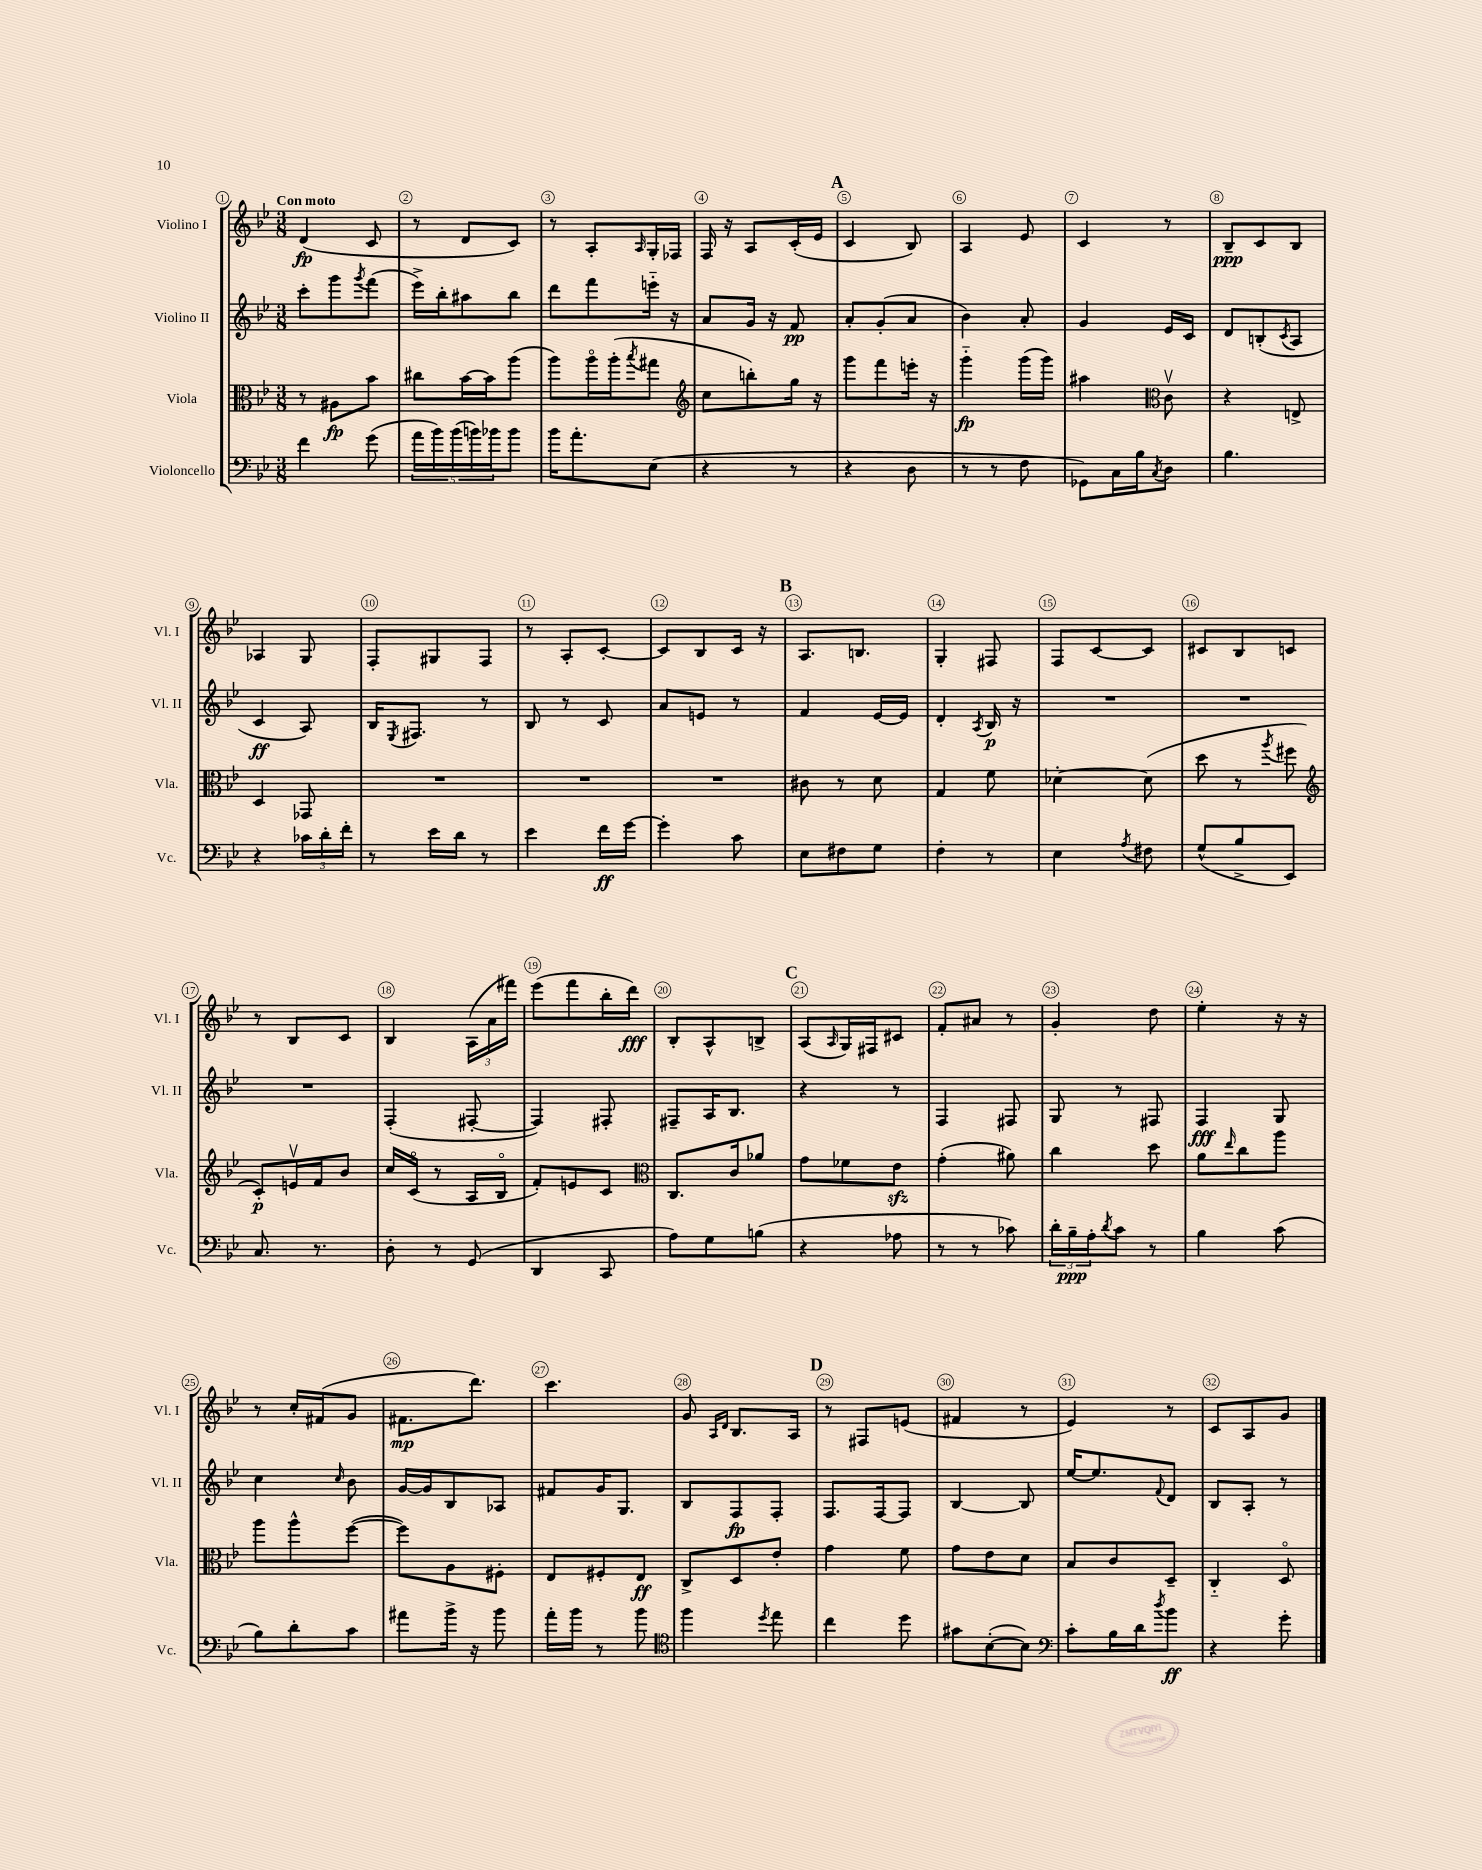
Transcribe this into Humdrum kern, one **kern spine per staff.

**kern	**dynam	**kern	**dynam	**kern	**dynam	**kern	**dynam
*part4	*part4	*part3	*part3	*part2	*part2	*part1	*part1
*staff4	*staff4	*staff3	*staff3	*staff2	*staff2	*staff1	*staff1
*I"Violoncello	*	*I"Viola	*	*I"Violino II	*	*I"Violino I	*
*I'Vc.	*	*I'Vla.	*	*I'Vl. II	*	*I'Vl. I	*
*clefF4	*	*clefC3	*	*clefG2	*	*clefG2	*
*k[b-e-]	*	*k[b-e-]	*	*k[b-e-]	*	*k[b-e-]	*
*M3/8	*	*M3/8	*	*M3/8	*	*M3/8	*
=1	=1	=1	=1	=1	=1	=1	=1
!	!	!	!	!	!	!LO:TX:a:B:t=Con moto	!
4f\	.	8r	.	8ccc'\L	.	(4d/	fp
.	.	8A#X\L	fp	8ggg\	.	.	.
.	.	.	.	8qggg/	.	.	.
(8g\	.	8b-\J	.	(8fff\J	.	8c/	.
=2	=2	=2	=2	=2	=2	=2	=2
20a\LL	.	8cc#X\L	.	16eee-^\LL)	.	8r	.
20b-\)	.	.	.	.	.	.	.
.	.	.	.	16bb-'\J	.	.	.
(20b-\	.	.	.	.	.	.	.
.	.	[16b-\L	.	8aa#X\	.	8d/L	.
20bn\)	.	.	.	.	.	.	.
.	.	16b-\J]	.	.	.	.	.
20b-X\J	.	.	.	.	.	.	.
8b-\J	.	(8aa\J	.	8bb-\J	.	8c/J)	.
=3	=3	=3	=3	=3	=3	=3	=3
16b-\KL	.	8aa\L)	.	8ddd\L	.	8r	.
8.a'\	.	.	.	.	.	.	.
.	.	16aa\L	.	8fff\	.	8A'/L	.
.	.	(16aa'\J	.	.	.	.	.
.	.	8qbb-/	.	.	.	16qqA/	.
(8E-\J	.	8gg#X\J	.	16eeen\Jk	.	16G'/L	.
.	.	.	.	16r	.	16F-X/JJ	.
=4	=4	=4	=4	=4	=4	=4	=4
*	*	*clefG2	*	*	*	*	*
4r	.	8cc\L	.	8a/L	.	16F/	.
.	.	.	.	.	.	16r	.
.	.	8bbn'\)	.	16g/Jk	.	8A/L	.
.	.	.	.	16r	.	.	.
8r	.	16gg\Jk	.	8f/	pp	(16c'/L	.
.	.	16r	.	.	.	16e-/JJ	.
!!LO:REH:place=s1:t=A
=5	=5	=5	=5	=5	=5	=5	=5
4r	.	8ggg\L	.	8a'/L	.	4c/	.
.	.	8fff\	.	(8g'/	.	.	.
8D\	.	16eeen'\Jk	.	8a/J	.	8B-/)	.
.	.	16r	.	.	.	.	.
=6	=6	=6	=6	=6	=6	=6	=6
8r	.	4ggg\	fp	4b-\)	.	4A/	.
8r	.	.	.	.	.	.	.
8F\	.	(16ggg\LL	.	8a'/	.	8e-/	.
.	.	16ggg\JJ)	.	.	.	.	.
=7	=7	=7	=7	=7	=7	=7	=7
8GG-X\L)	.	4aa#X\	.	4g/	.	4c/	.
16C\L	.	.	.	.	.	.	.
16B-\J	.	.	.	.	.	.	.
8qC/	.	.	.	.	.	.	.
*	*	*clefC3	*	*	*	*	*
8D\J	.	8cv\	.	16e-/LL	.	8r	.
.	.	.	.	16c/JJ	.	.	.
=8	=8	=8	=8	=8	=8	=8	=8
4.B-\	.	4r	.	8d/L	.	8B-~/L	ppp
.	.	.	.	(8Bn'/	.	8c/	.
.	.	.	.	8qc/	.	.	.
.	.	8En^/	.	8A/J	.	8B-/J	.
!!LO:LB:g=z
=9	=9	=9	=9	=9	=9	=9	=9
4r	.	4D/	.	4c/	ff	4A-X/	.
24c-X\LL	.	8GG-X/	.	8A/)	.	8G/	.
24d'\	.	.	.	.	.	.	.
24f'\JJ	.	.	.	.	.	.	.
=10	=10	=10	=10	=10	=10	=10	=10
8r	.	4.r	.	16B-/KL	.	8F'/L	.
.	.	.	.	8qE-/	.	.	.
.	.	.	.	8.F#X/J	.	.	.
16e-\LL	.	.	.	.	.	8G#X/	.
16d\JJ	.	.	.	.	.	.	.
8r	.	.	.	8r	.	8F/J	.
=11	=11	=11	=11	=11	=11	=11	=11
4e-\	.	4.r	.	8B-/	.	8r	.
.	.	.	.	8r	.	8A'/L	.
16f\LL	ff	.	.	8c/	.	[8c'/J	.
[16g\JJ	.	.	.	.	.	.	.
=12	=12	=12	=12	=12	=12	=12	=12
4g'\]	.	4.r	.	8a/L	.	8c/L]	.
.	.	.	.	8en/J	.	8B-/	.
8c\	.	.	.	8r	.	16c/Jk	.
.	.	.	.	.	.	16r	.
!!LO:REH:place=s1:t=B
=13	=13	=13	=13	=13	=13	=13	=13
8E-\L	.	8c#X\	.	4f/	.	8.A/L	.
8F#X\	.	8r	.	.	.	.	.
.	.	.	.	.	.	8.Bn/J	.
8G\J	.	8d\	.	[16e-/LL	.	.	.
.	.	.	.	16e-/JJ]	.	.	.
=14	=14	=14	=14	=14	=14	=14	=14
4F'\	.	4G/	.	4d'/	.	4G'/	.
.	.	.	.	8qA/	.	.	.
8r	.	8f\	.	16B-/	p	8F#X/	.
.	.	.	.	16r	.	.	.
=15	=15	=15	=15	=15	=15	=15	=15
4E-\	.	[4d-X'\	.	4.r	.	8F/L	.
.	.	.	.	.	.	[8c/	.
8qA/	.	.	.	.	.	.	.
8F#X\	.	(8d-\]	.	.	.	8c/J]	.
=16	=16	=16	=16	=16	=16	=16	=16
(8G^^/L	.	8dd\	.	4.r	.	8c#X/L	.
8B-^/	.	8r	.	.	.	8B-/	.
.	.	8qaa/	.	.	.	.	.
8EE-/J)	.	8ff#X\	.	.	.	8cn/J	.
!!LO:LB:g=z
=17	=17	=17	=17	=17	=17	=17	=17
*	*	*clefG2	*	*	*	*	*
8.C/	.	8c'/L)	p	4.r	.	8r	.
.	.	16env/L	.	.	.	8B-/L	.
8.r	.	16f/J	.	.	.	.	.
.	.	8b-/J	.	.	.	8c/J	.
=18	=18	=18	=18	=18	=18	=18	=18
8D'\	.	16cc/LL	.	(4F'/	.	4B-/	.
.	.	(16c/JJ	.	.	.	.	.
8r	.	8r	.	.	.	.	.
(8GG/	.	16A/LL	.	[8F#X'/	.	(24A\LL	.
.	.	.	.	.	.	24a\	.
.	.	16B-/JJ	.	.	.	.	.
.	.	.	.	.	.	24fff#X\JJ)	.
=19	=19	=19	=19	=19	=19	=19	=19
4DD/	.	8f'/L)	.	4F#/])	.	(8eee-\L	.
.	.	8en/	.	.	.	8fff\	.
8CC/	.	8c/J	.	8F#X'/	.	16bb-'\L	.
.	.	.	.	.	.	16ddd\JJ)	fff
=20	=20	=20	=20	=20	=20	=20	=20
*	*	*clefC3	*	*	*	*	*
8A\L)	.	8.C/L	.	8F#X~/L	.	8B-'/L	.
8G\	.	.	.	16A/K	.	8A^^/	.
.	.	16c/k	.	8.B-/J	.	.	.
(8Bn\J	.	8a-X/J	.	.	.	8Bn^/J	.
!!LO:REH:place=s1:t=C
=21	=21	=21	=21	=21	=21	=21	=21
4r	.	8g\L	.	4r	.	(8A/L	.
.	.	.	.	.	.	16qqA/	.
.	.	8f-X\	.	.	.	16G/L)	.
.	.	.	.	.	.	16F#X/J	.
8A-X\	.	8e-zz\J	.	8r	.	8c#X/J	.
=22	=22	=22	=22	=22	=22	=22	=22
8r	.	(4g'\	.	4F/	.	8f'/L	.
8r	.	.	.	.	.	8a#X/J	.
8c-X\)	.	8a#X\)	.	8F#X/	.	8r	.
=23	=23	=23	=23	=23	=23	=23	=23
24d'\LL	.	4cc\	.	8G/	.	4g'/	.
24B-~\	ppp	.	.	.	.	.	.
24A'\J	.	.	.	.	.	.	.
8qd/	.	.	.	.	.	.	.
8c\J	.	.	.	8r	.	.	.
8r	.	8dd\	.	8F#X/	.	8dd\	.
=24	=24	=24	=24	=24	=24	=24	=24
4B-\	.	8a\L	.	4F/	fff	4ee-'\	.
.	.	16qqee-/	.	.	.	.	.
.	.	8cc\	.	.	.	.	.
(8c\	.	8aa\J	.	8G/	.	16r	.
.	.	.	.	.	.	16r	.
!!LO:LB:g=z
=25	=25	=25	=25	=25	=25	=25	=25
8B-\L)	.	8aa\L	.	4cc\	.	8r	.
8d'\	.	8aa^^\	.	.	.	16cc'/LL	.
.	.	.	.	.	.	(16f#X/J	.
.	.	.	.	16qqcc/	.	.	.
8c\J	.	([8ff\J	.	8b-\	.	8g/J	.
=26	=26	=26	=26	=26	=26	=26	=26
8a#X\L	.	8ff\L])	.	[16g/LL	.	8.f#X\L	mp
.	.	.	.	16g/J]	.	.	.
16b-^\Jk	.	8A\	.	8B-/	.	.	.
16r	.	.	.	.	.	8.ddd\J)	.
8b-\	.	8F#X'\J	.	8A-X/J	.	.	.
=27	=27	=27	=27	=27	=27	=27	=27
16a'\LL	.	8E-/L	.	8f#X/L	.	4.ccc\	.
16b-\JJ	.	.	.	.	.	.	.
8r	.	8F#X'/	.	16g/K	.	.	.
.	.	.	.	8.G/J	.	.	.
8b-\	.	8E-/J	ff	.	.	.	.
=28	=28	=28	=28	=28	=28	=28	=28
*clefC4	*	*	*	*	*	*	*
4ff\	.	8C^/L	.	8B-/L	.	8g/	.
.	.	.	.	.	.	16qqA/LL	.
.	.	.	.	.	.	16qqd/JJ	.
.	.	8D/	.	8F/	fp	8.B-/L	.
8qdd/	.	.	.	.	.	.	.
8ee-\	.	8e-'/J	.	8F'/J	.	.	.
.	.	.	.	.	.	16A/Jk	.
!!LO:REH:place=s1:t=D
=29	=29	=29	=29	=29	=29	=29	=29
4cc\	.	4g\	.	8.F/L	.	8r	.
.	.	.	.	.	.	8F#X/L	.
.	.	.	.	[16F/k	.	.	.
8dd\	.	8f\	.	8F/J]	.	(8en/J	.
=30	=30	=30	=30	=30	=30	=30	=30
8g#X\L	.	8g\L	.	[4B-/	.	4f#X/	.
([8B-'\	.	8e-\	.	.	.	.	.
8B-\J])	.	8d\J	.	8B-/]	.	8r	.
=31	=31	=31	=31	=31	=31	=31	=31
*clefF4	*	*	*	*	*	*	*
8c'\L	.	8B-/L	.	[16ee-/KL	.	4e-/)	.
.	.	.	.	8.ee-/]	.	.	.
16B-\L	.	8c/	.	.	.	.	.
16d\J	.	.	.	.	.	.	.
8qdd/	.	.	.	8qqf/	.	.	.
8b-\J	ff	8D~/J	.	8d/J	.	8r	.
=32	=32	=32	=32	=32	=32	=32	=32
4r	.	4C/	.	8B-/L	.	8c/L	.
.	.	.	.	8A'/J	.	8A/	.
8g'\	.	8D/	.	8r	.	8g/J	.
==	==	==	==	==	==	==	==
*-	*-	*-	*-	*-	*-	*-	*-
